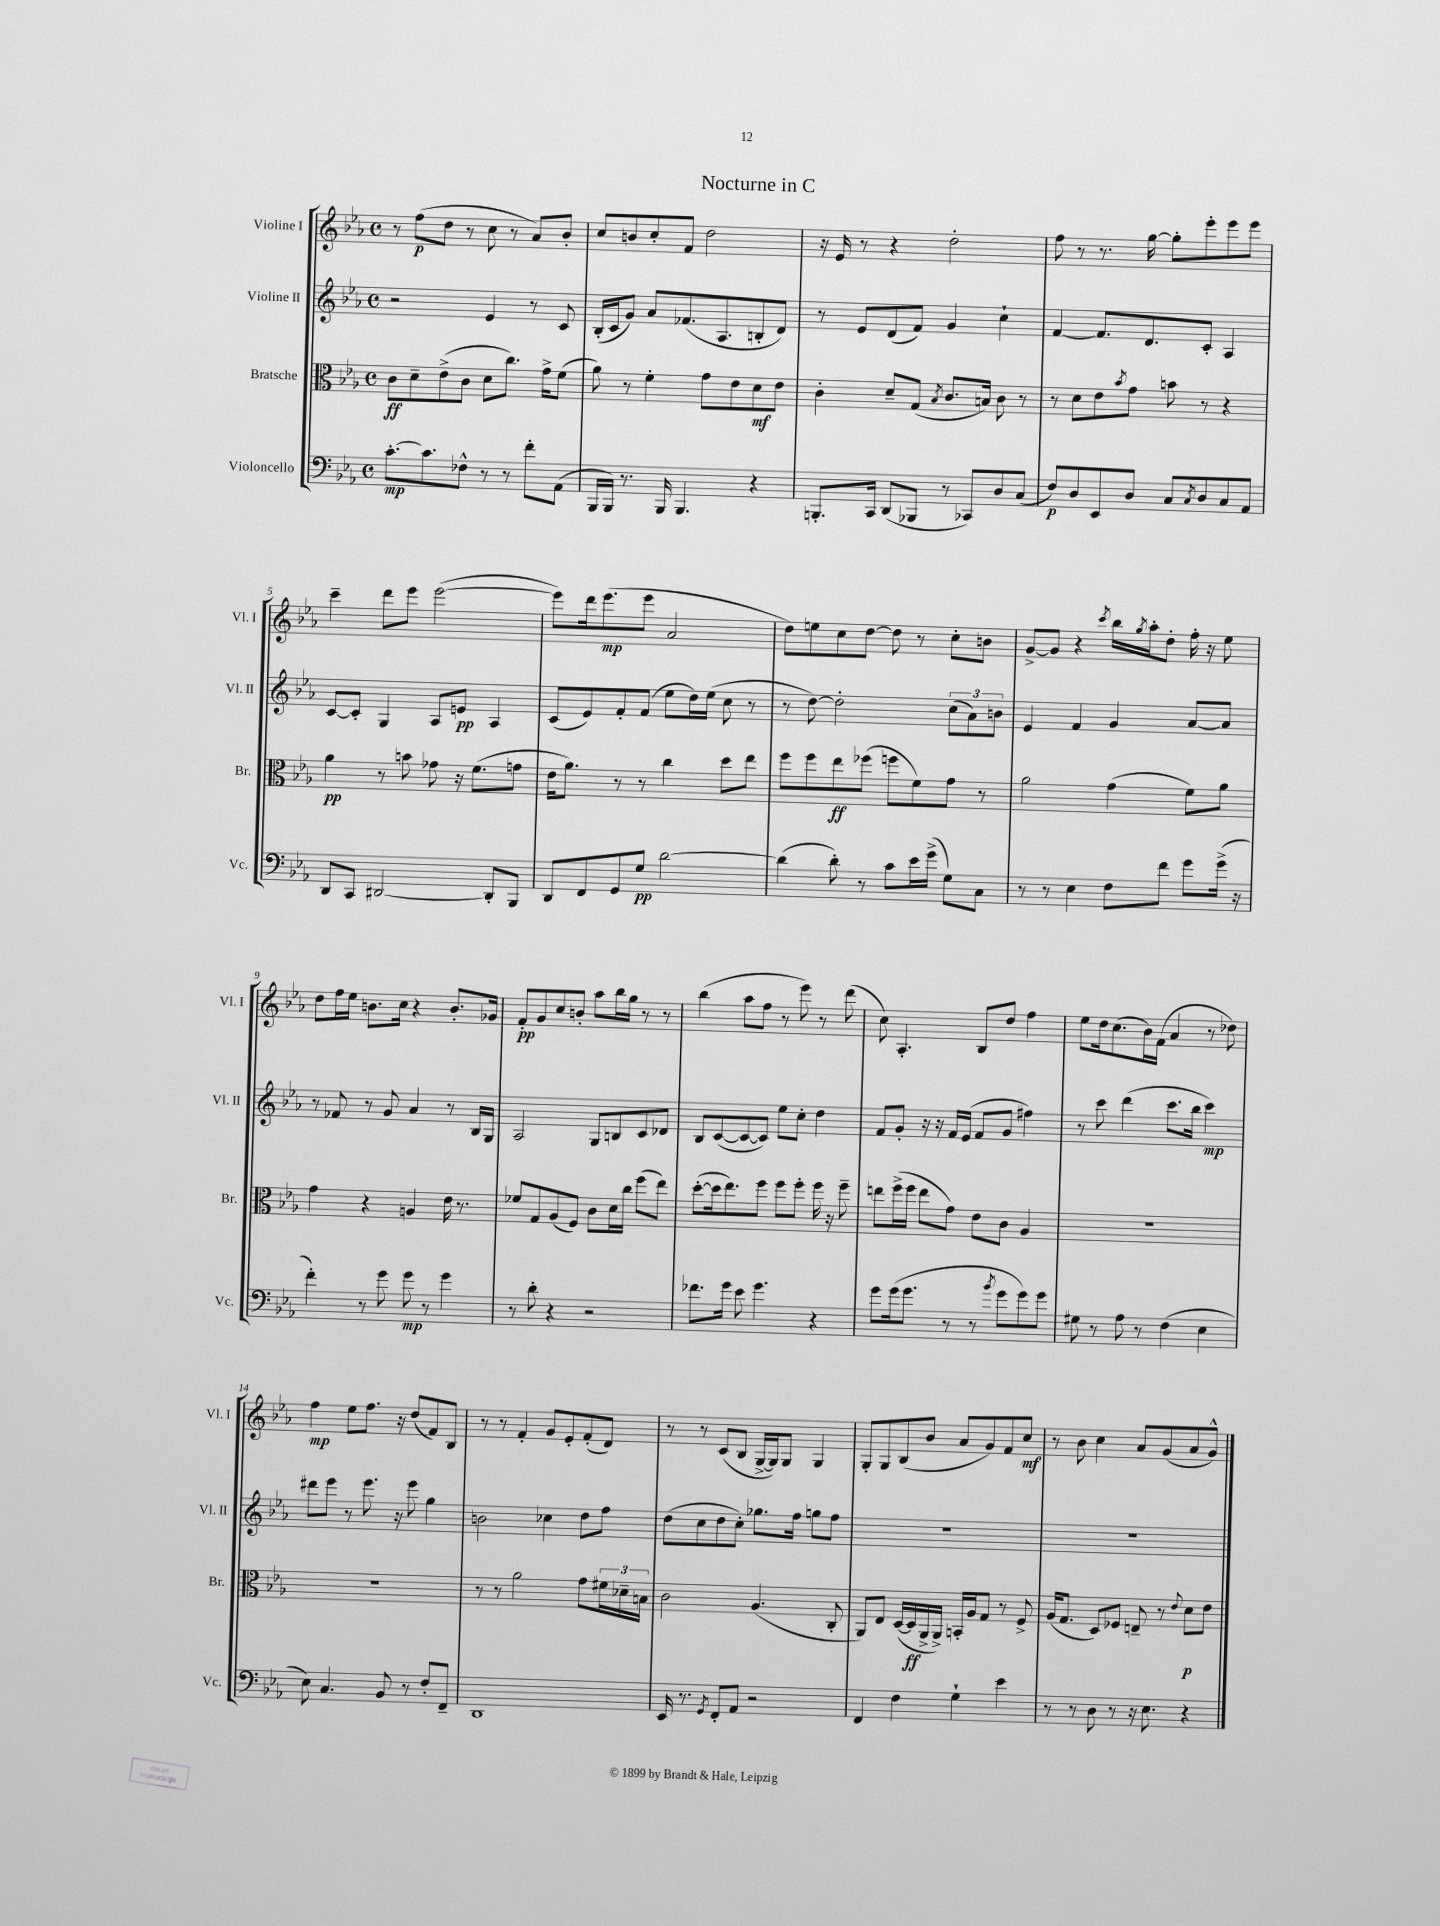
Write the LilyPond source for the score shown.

\header { title = "Nocturne in C" }
<<
\new StaffGroup <<
\new Staff = "s0" \with { instrumentName = "Violine I" shortInstrumentName = "Vl. I" } {
    \clef treble \key ees \major \defaultTimeSignature \time 4/4
    r8 f''8\p( d''8 r8 c''8 r8 aes'8) bes'8-. |
    c''8 b'8 c''8-. f'8 d''2 |
    r16 ees'16 r8 r4 d''2-. |
    f''8 r8 r8. g''16~ g''8-. ees'''8-. ees'''8 ees'''8 |
    c'''4-- d'''8 ees'''8 ees'''2~( |
    ees'''8) d'''16 ees'''8.\mp( ees'''8 aes'2 |
    d''8) e''8 c''8 d''8~ d''8 r8 c''8-. b'8 |
    g'8~-> g'8 r4 \acciaccatura { c'''8 } bes''16 \acciaccatura { g''8 } aes''16-. d''8-. f''16-. r16 ees''8 |
    d''8 f''16 ees''16 b'8. c''16 r4 b'8.-. ges'16 |
    f'8-.\pp g'8 c''8 b'8-. aes''8 bes''16 g''16 r8 r8 |
    bes''4( aes''8 f''8 r8 ees'''8) r8 d'''8( |
    c''8) aes4.-. bes8 d''8 f''4 |
    ees''8 d''16 c''8.( bes'16) f'16( aes'4 r8 des''8) |
    f''4\mp ees''8 f''8. r16 d''8( f'8) bes8 |
    r8 r8 f'4-. g'8 ees'8-. f'8-.( d'8) |
    r8 r8 c'8( bes8 g16~-> g16) g8 g4 |
    g8-. g8 bes8( bes'8 aes'8 g'8) f'8 c''8\mf |
    r8 bes'8 c''4 aes'8 g'8( aes'8 g'8-^) \bar "|." |
}
\new Staff = "s1" \with { instrumentName = "Violine II" shortInstrumentName = "Vl. II" } {
    \clef treble \key ees \major \defaultTimeSignature \time 4/4
    r2 ees'4 r8 c'8 |
    bes16-.( c'16 g'8) aes'8 fes'8.( aes8. b8-. d'8) |
    r8 ees'8 d'8( f'8) g'4 c''4-! |
    f'4~ f'8. d'8. c'8-. aes4 |
    c'8~ c'8-. g4 aes8 e'8\pp aes4 |
    c'8( ees'8) f'8-. f'8( ees''8 d''16) ees''16( c''8 r8 |
    r8 d''8~) d''2-. \tuplet 3/2 { c''8( aes'8) b'8 } |
    ees'4 f'4 g'4 aes'8~ aes'8 |
    r8 fes'8 r8 g'8 aes'4 r8 bes16 g16 |
    aes2 g8 b8 c'8 des'8 |
    bes8 c'8~( c'8~ c'8) ees''8 c''8-. d''4 |
    f'8 g'8-. r16 r16 f'16 ees'16( f'8 g'8 fis''4) |
    r8 c'''8 d'''4( c'''8. bes''16 c'''4\mp) |
    dis'''8 ees'''8 r8 ees'''8. r16 ees'''8 g''4 |
    b'2 ces''4 d''8 f''8 |
    d''8( c''8 d''8 c''8-.) ges''8. f''16 g''8 f''8 |
    R1 |
    R1 \bar "|." |
}
\new Staff = "s2" \with { instrumentName = "Bratsche" shortInstrumentName = "Br." } {
    \clef alto \key ees \major \defaultTimeSignature \time 4/4
    c'8\ff d'8-- ees'8->( c'8 d'8 c''8.) g'16-> f'8( |
    aes'8) r8 f'4-. g'8 ees'8 d'8\mf ees'8 |
    c'4-. d'8-- g8( \acciaccatura { bes8 } c'8. b16) c'8 r8 |
    r8 d'8 ees'8 \acciaccatura { bes'8 } g'8 b'8 r8 r4 |
    aes'4\pp r8 b'8 ges'8 r16 f'8.( g'8 |
    ees'16 aes'8.) r8 r8 c''4 d''8 ees''8 |
    f''8 f''8 ees''8\ff fes''8( f''8 f'8) g'8 r8 |
    aes'2 g'4( f'8) aes'8 |
    g'4 r4 a4 ees'16 r8. |
    fes'8 g8 aes8( f8) c'8 d'16 c''16 f''8( ees''8) |
    d''8~-.( d''16 ees''8.) f''8 f''8 f''8-. f''16 r16 f''8-- |
    e''8 f''16->( f''16 e''8 g'8) ees'8 c'8 aes4 |
    R1 |
    R1 |
    r8 r8 aes'2 g'8 \tuplet 3/2 { fis'16 des'16-- b16 } |
    c'2 aes4.( c8-. |
    aes,8) ees8 d16~( d16\ff aes,16-> aes,16->) b,16-. aes16 g8 r8 f8-> |
    aes16( g8. d8) fes8 e8-- r8 \appoggiatura { ees'8 } d'8\p ees'8 \bar "|." |
}
\new Staff = "s3" \with { instrumentName = "Violoncello" shortInstrumentName = "Vc." } {
    \clef bass \key ees \major \defaultTimeSignature \time 4/4
    c'8.~-.\mp c'8. fes8-^ r8 r8 f'8-. aes,8( |
    bes,,16 bes,,16) r8. bes,,16 bes,,4. r4 |
    b,,8.-. c,16 d,8( bes,,8 r8 ces,8) d8 c8( |
    f8\p) d8 ees,8 d8 c8 \acciaccatura { c8 } d8 c8 aes,8 |
    d,8 c,8 dis,2~ dis,8-. bes,,8 |
    d,8 f,8 g,8 g8\pp d'2~ |
    d'4( d'8-.) r8 c'8 ees'16 g'16->( g8) c8 |
    r8 r8 ees4 f8 f'8 g'8 g'16->( r16 |
    f'4-.) r8 g'8 g'8\mp r8 g'4 |
    r8 d'8-. r4 r2 |
    fes'8. g'16 ees'8 g'4. r4 |
    g'8 g'16( g'8. r8 r8 \acciaccatura { bes'8 } g'8 g'8) g'8 |
    gis8 r8 aes8 r8 f4( ees4 |
    ees8) c4. bes,8 r8 f8-. f,8-- |
    d,1 |
    ees,16 r8. \acciaccatura { g,8 } f,8-. aes,8 r2 |
    f,4 f4 g4-! ees'4 |
    r8 r8 d8 r8 r16 ees8. r4 \bar "|." |
}
>>
>>
